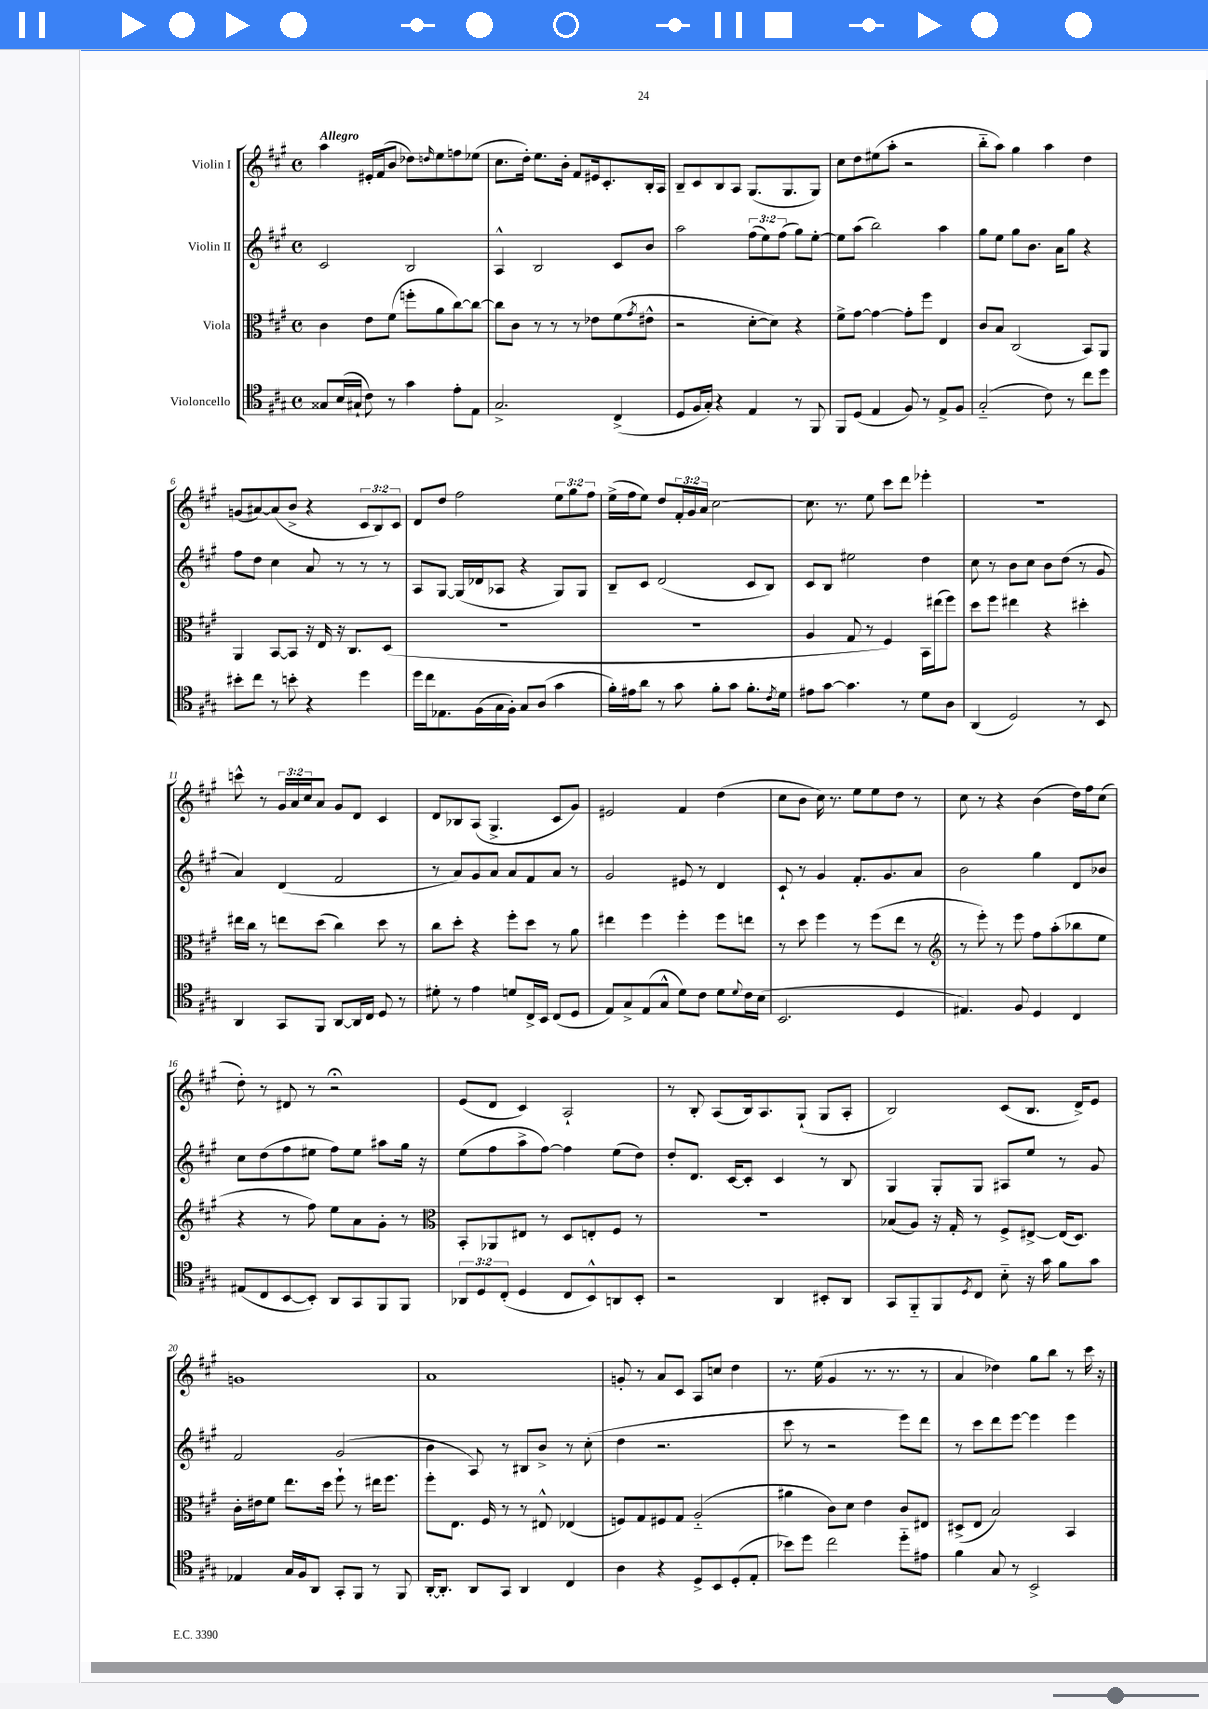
<<
\new StaffGroup <<
\new Staff = "s0" \with { instrumentName = "Violin I" } {
    \clef treble \key a \major \defaultTimeSignature \time 4/4 \override Staff.TupletNumber.text = #tuplet-number::calc-fraction-text \tempo "Allegro"
    a''4 eis'16-. fis'16( b'8 des''8) \grace { d''16 } e''8 f''8 ees''8( |
    cis''8. d''16-.) e''8. b'16-. fis'8 eis'16 cis'8.-. b16-. a16 |
    b8-- cis'8 b8 a8 gis8.( gis8. gis8) |
    cis''8 d''8 eis''8( a''8-. r2 |
    b''8-_ a''8) gis''4 a''4 d''4 |
    g'8( ais'8~) ais'8( b'8-> r4 \tuplet 3/2 { cis'8 b8) cis'8 } |
    d'8 d''8 fis''2 \tuplet 3/2 { e''8 gis''8 fis''8 } |
    e''16->( fis''16 e''8) d''8 \tuplet 3/2 { fis'16-. gis'16 a'16 } cis''2~ |
    cis''8. r8. e''8 cis'''8 d'''8 ees'''4-. |
    r1 |
    c'''8-^ r8 \tuplet 3/2 { gis'16 a'16 cis''16 } a'8 gis'8 d'8 cis'4 |
    d'8 bes8 a8( gis4.-> cis'8 gis'8) |
    eis'2 fis'4 d''4( |
    cis''8 b'8 cis''16) r8. e''8 e''8 d''8 r8 |
    cis''8 r8 r4 b'4( d''16) fis''16 cis''8( |
    d''8-.) r8 dis'8 r8 r2\fermata |
    e'8( d'8 cis'4) a2-! |
    r8 b8-. a8( b16) a8. gis8-!( gis8 a8-. |
    b2) cis'8( b8. d'16->) e'8 |
    g'1 |
    a'1 |
    g'8-. r8 a'8 cis'8 a8 c''8 d''4 |
    r8. e''16( gis'4 r8. r8. r8 |
    a'4 des''4) gis''8 b''8 r8 cis'''16 r16 \bar "|." |
}
\new Staff = "s1" \with { instrumentName = "Violin II" } {
    \clef treble \key a \major \defaultTimeSignature \time 4/4 \override Staff.TupletNumber.text = #tuplet-number::calc-fraction-text
    cis'2 b2 |
    a4-^ b2 cis'8 b'8 |
    a''2 \tuplet 3/2 { fis''8( e''8) fis''8( } gis''8) e''8~-. |
    e''8 a''8( b''2) a''4 |
    gis''8 e''8 gis''8 b'8. a'16 gis''8 r4 |
    fis''8 d''8 cis''4 a'8 r8 r8 r8 |
    a8 gis8~ gis16( des'16 aes8 r4 gis8) gis8 |
    b8-- cis'8 d'2( cis'8 b8) |
    cis'8 b8 eis''2 d''4 |
    cis''8 r8 b'8 cis''8 b'8 d''8( r8 gis'8 |
    a'4) d'4( fis'2 |
    r8 a'8) gis'8 a'8 a'8 fis'8 a'8 r8 |
    gis'2 eis'8 r8 d'4 |
    cis'8-! r8 gis'4 fis'8.-. gis'8. a'8 |
    b'2 gis''4 d'8 bes'8 |
    cis''8 d''8( fis''8 eis''8 fis''8) eis''8 ais''8 gis''16 r16 |
    e''8( fis''8 a''8-> fis''8~) fis''4 e''8( d''8) |
    d''8-. d'8. cis'16~ cis'8-. cis'4 r8 b8 |
    gis4 gis8-. gis8 ais8 e''8 r8 gis'8 |
    fis'2 gis'2( |
    b'4 a8) r8 bis8 b'8-> r8 cis''8-.( |
    d''4 r2. |
    cis'''8 r8 r2 e'''8) d'''8 |
    r8 cis'''8 d'''8 e'''8~ e'''4 e'''4 \bar "|." |
}
\new Staff = "s2" \with { instrumentName = "Viola" } {
    \clef alto \key a \major \defaultTimeSignature \time 4/4
    cis'4 e'8 fis'8( f''8-. a'8 cis''8~) cis''8~ |
    cis''8 cis'8 r8 r8 r8 ees'8 fis'8( \acciaccatura { gis'8 } eis'8-^ |
    r2 d'8~-. d'8) r4 |
    fis'8-> gis'8~ gis'4~ gis'8-. fis''8 e4 |
    cis'8 b8 cis2( b,8) a,8 |
    a,4 b,8~ b,8 r16 e16 r16 cis8. d8( |
    R1 |
    R1 |
    a4 gis8 r8 fis4) b,16 eis''16( fis''8) |
    d''8 fis''8 eis''4 r4 dis''4-. |
    eis''16 cis''16 r8 e''8 d''8( cis''4) d''8 r8 |
    cis''8 d''8-. r4 fis''8-. d''8 r8 a'8 |
    eis''4 fis''4 fis''4-. fis''8 e''8 |
    r8 d''8 fis''4 r8 fis''8( e''8 r8 |
    \clef treble r8 e'''8-.) r8 e'''8 fis''8 a''8-.( bes''8 e''8 |
    r4 r8 fis''8) e''8 a'8 gis'8-. r8 |
    \clef alto b,8-. aes,8 eis8 r8 d8 e8-. fis8 r8 |
    R1 |
    bes8( a8) r16 gis16-. r8 fis8-> eis8~-> eis16( d8.) |
    cis'16-. eis'16 fis'8 e''8. d''16 fis''8-! r8 eis''16 fis''8. |
    fis''8-. e8. fis16 r8 r8 eis8-^ ees4( |
    f8) gis8 fis8 gis8 a2-_( |
    ais'4 cis'8) d'8 e'4 cis'8 eis8 |
    dis8->( e8 b2) b,4 \bar "|." |
}
\new Staff = "s3" \with { instrumentName = "Violoncello" } {
    \clef tenor \key a \major \defaultTimeSignature \time 4/4 \override Staff.TupletNumber.text = #tuplet-number::calc-fraction-text
    gisis8 b16( gis16-! cis'8) r8 gis'4 e'8-. e8 |
    gis2.-> cis4->( |
    d8 fis16 gis16-.) r4 e4 r8 fis,8 |
    fis,8 d8( e4 fis8) r8 e8-> fis8 |
    gis2-_( cis'8) r8 cis''8 d''8 |
    bis'8-. cis''8 r8 b'8-. r4 d''4 |
    d''16 cis''16 ees8. fis16( gis16 fis16-.) gis8 a8( gis'4 |
    fis'16-.) eis'16 a'8 r8 gis'8 fis'8-. gis'8 fis'8.-. \acciaccatura { cis'8 } d'16 |
    eis'8 gis'8~ gis'4. r8 d'8 a8 |
    a,4( d2) r8 b,8 |
    a,4 gis,8 fis,8 a,8~ a,16 cis16 d8 r8 |
    dis'8-. r8 e'4 d'8 cis16-> b,16 cis8( d8 |
    e8) gis8-> e8( gis8-^ d'8) cis'8 d'8 \appoggiatura { d'8 } cis'16 b16( |
    b,2. d4 |
    eis4.) fis8 d4 cis4 |
    eis8( cis8 b,8~ b,8-.) a,8 gis,8 fis,8 fis,8 |
    \tuplet 3/2 { aes,8 d8 cis8-.( } d4 cis8 b,8-^) a,8 b,8-. |
    r2 a,4 bis,8-. a,8 |
    gis,8 fis,8-_ fis,8 \acciaccatura { d8 } cis8 b8-_ r16 gis'16 fis'8 gis'8 |
    ees4 gis16 fis16 a,8 gis,8-. fis,8 r8 fis,8 |
    a,16~-. a,8.-. a,8 gis,8 a,4 cis4 |
    a4 r4 d8-> b,8 d8-.( e8-. |
    bes'8) d''8 cis''2 d''8-_ eis'8 |
    fis'4 gis8 r8 b,2-> \bar "|." |
}
>>
>>
